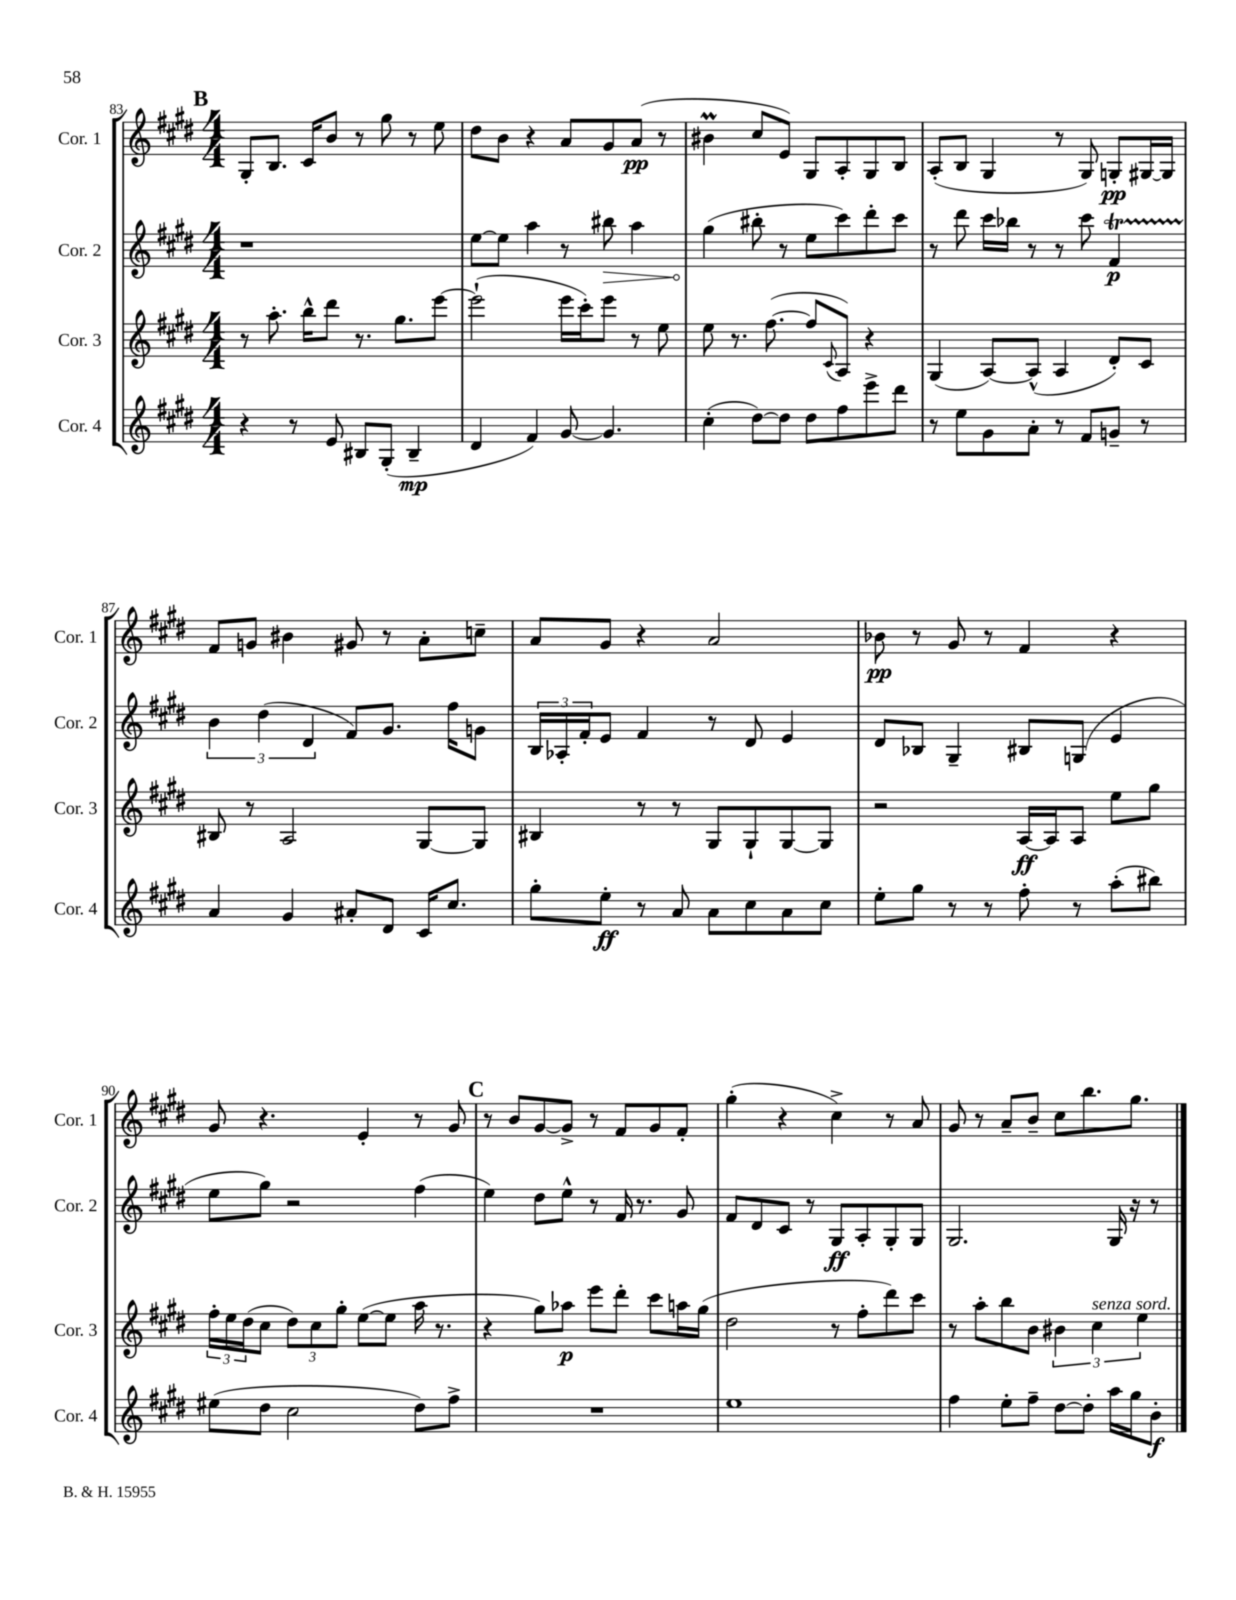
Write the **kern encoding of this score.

**kern	**dynam	**kern	**dynam	**kern	**dynam	**kern	**dynam
*part4	*part4	*part3	*part3	*part2	*part2	*part1	*part1
*staff4	*staff4	*staff3	*staff3	*staff2	*staff2	*staff1	*staff1
*I"Cor. 4	*	*I"Cor. 3	*	*I"Cor. 2	*	*I"Cor. 1	*
*I'Cor. 4	*	*I'Cor. 3	*	*I'Cor. 2	*	*I'Cor. 1	*
*clefG2	*	*clefG2	*	*clefG2	*	*clefG2	*
*k[f#c#g#d#]	*	*k[f#c#g#d#]	*	*k[f#c#g#d#]	*	*k[f#c#g#d#]	*
*M4/4	*	*M4/4	*	*M4/4	*	*M4/4	*
!!LO:REH:place=s1:t=B
=83	=83	=83	=83	=83	=83	=83	=83
4r	.	8r	.	1r	.	8G#'/L	.
.	.	8.aa'\	.	.	.	8.B/J	.
8r	.	.	.	.	.	.	.
.	.	16bb^^\KL	.	.	.	16c#/KL	.
8e/	.	8ddd#\J	.	.	.	8b/J	.
8B#X/L	.	8.r	.	.	.	8r	.
(8G#'/J	.	.	.	.	.	8gg#\	.
.	.	8.gg#\L	.	.	.	.	.
4B#~/	mp	.	.	.	.	8r	.
.	.	[8eee\J	.	.	.	8ee\	.
=84	=84	=84	=84	=84	=84	=84	=84
4d#/	.	(2eee`\]	.	[8ee\L	.	8dd#\L	.
.	.	.	.	8ee\J]	.	8b\J	.
4f#/)	.	.	.	4aa\	.	4r	.
[8g#/	.	16eee\LL	.	8r	.	8a/L	.
.	.	16ccc#'\J)	.	.	.	.	.
!	!	!	!	!	!LO:HP:b	!	!
4.g#/]	.	8eee\J	.	8bb#X\	>	8g#/	.
.	.	8r	.	4aa\	.	(8a/J	pp
.	.	8ee\	.	.	.	8r	.
=85	=85	=85	=85	=85	=85	=85	=85
(4cc#'\	.	8ee\	.	(4gg#\	.	4b#Xm\	.
.	.	8.r	.	.	.	.	.
[8dd#\L)	.	.	.	8bb#X'\	]	8cc#/L	.
.	.	([8.ff#\	.	.	.	.	.
8dd#\J]	.	.	.	8r	.	8e/J)	.
8dd#\L	.	8ff#/L]	.	8ee\L	.	8G#/L	.
.	.	8qqc#/	.	.	.	.	.
8ff#\	.	8A/J)	.	8ccc#\)	.	8A'/	.
8eee^\	.	4r	.	8ddd#'\	.	8G#/	.
8ddd#\J	.	.	.	8ccc#\J	.	8B/J	.
=86	=86	=86	=86	=86	=86	=86	=86
8r	.	(4G#/	.	8r	.	(8A'/L	.
8ee\L	.	.	.	8ddd#\	.	8B/J	.
8g#\	.	[8A/L)	.	16ccc#\LL	.	4G#/	.
.	.	.	.	16bb-X\JJ	.	.	.
8a'\J	.	(8A^^/J]	.	8r	.	.	.
8r	.	4A/	.	8r	.	8r	.
8f#/L	.	.	.	8ccc#\	.	8G#/)	.
8gn~/J	.	8d#'/L)	.	4f#T/	p	8Gn'/L	pp
8r	.	8c#/J	.	.	.	[16G#X/L	.
.	.	.	.	.	.	16G#/JJ]	.
!!LO:LB:g=z
=87	=87	=87	=87	=87	=87	=87	=87
4a/	.	8B#X/	.	6b\	.	8f#/L	.
.	.	8r	.	.	.	8gn/J	.
.	.	.	.	(6dd#\	.	.	.
4g#/	.	2A/	.	.	.	4b#X\	.
.	.	.	.	6d#/	.	.	.
8a#X'/L	.	.	.	8f#/L)	.	8g#X/	.
8d#/J	.	.	.	8.g#/J	.	8r	.
16c#/KL	.	[8G#/L	.	.	.	8a'\L	.
8.cc#/J	.	.	.	16ff#\KL	.	.	.
.	.	8G#/J]	.	8gn\J	.	8ccn~\J	.
=88	=88	=88	=88	=88	=88	=88	=88
8gg#'\L	.	4B#X/	.	24B/LL	.	8a/L	.
.	.	.	.	24A-X'/	.	.	.
.	.	.	.	24f#'/J	.	.	.
8ee'\J	ff	.	.	8e/J	.	8g#/J	.
8r	.	8r	.	4f#/	.	4r	.
8a/	.	8r	.	.	.	.	.
8a\L	.	8G#/L	.	8r	.	2a/	.
8cc#\	.	8G#`/	.	8d#/	.	.	.
8a\	.	[8G#/	.	4e/	.	.	.
8cc#\J	.	8G#/J]	.	.	.	.	.
=89	=89	=89	=89	=89	=89	=89	=89
8ee'\L	.	2r	.	8d#/L	.	8b-X\	pp
8gg#\J	.	.	.	8B-X/J	.	8r	.
8r	.	.	.	4G#~/	.	8g#/	.
8r	.	.	.	.	.	8r	.
8ff#'\	.	[16A/LL	ff	8B#X/L	.	4f#/	.
.	.	16A/J]	.	.	.	.	.
8r	.	8A/J	.	(8Gn/J	.	.	.
(8aa'\L	.	8ee\L	.	4e/	.	4r	.
8bb#X\J)	.	8gg#\J	.	.	.	.	.
!!LO:LB:g=z
=90	=90	=90	=90	=90	=90	=90	=90
(8ee#X\L	.	24ff#'\LL	.	8ee\L	.	8g#/	.
.	.	24ee\	.	.	.	.	.
.	.	(24dd#\J	.	.	.	.	.
8dd#\J	.	8cc#\J	.	8gg#\J)	.	4.r	.
2cc#\	.	12dd#\L)	.	2r	.	.	.
.	.	12cc#\	.	.	.	.	.
.	.	12gg#'\J	.	.	.	.	.
.	.	([8ee\L	.	.	.	4e'/	.
.	.	8ee\J]	.	.	.	.	.
8dd#\L)	.	16aa\	.	(4ff#\	.	8r	.
.	.	8.r	.	.	.	.	.
8ff#^\J	.	.	.	.	.	8g#/	.
!!LO:REH:place=s1:t=C
=91	=91	=91	=91	=91	=91	=91	=91
1r	.	4r	.	4ee\)	.	8r	.
.	.	.	.	.	.	8b/L	.
.	.	8gg#\L)	.	8dd#\L	.	[8g#/	.
.	.	8aa-X\J	p	8ee^^\J	.	8g#^/J]	.
.	.	8eee\L	.	8r	.	8r	.
.	.	8ddd#'\J	.	16f#/	.	8f#/L	.
.	.	.	.	8.r	.	.	.
.	.	8ccc#\L	.	.	.	8g#/	.
.	.	16aan\L	.	8g#/	.	8f#'/J	.
.	.	(16gg#\JJ	.	.	.	.	.
=92	=92	=92	=92	=92	=92	=92	=92
1ee	.	2dd#\	.	8f#/L	.	(4gg#'\	.
.	.	.	.	8d#/	.	.	.
.	.	.	.	8c#/J	.	4r	.
.	.	.	.	8r	.	.	.
.	.	8r	.	8G#/L	ff	4cc#^\)	.
.	.	8ff#'\L	.	8A'/	.	.	.
.	.	8ddd#\)	.	8G#'/	.	8r	.
.	.	8ccc#\J	.	8G#/J	.	8a/	.
=93	=93	=93	=93	=93	=93	=93	=93
4ff#\	.	8r	.	2.G#/	.	8g#/	.
.	.	8aa'\L	.	.	.	8r	.
8ee'\L	.	8bb\	.	.	.	8a~/L	.
8ff#~\J	.	8b\J	.	.	.	8b~/J	.
[8dd#\L	.	6b#X\	.	.	.	8cc#\L	.
8dd#'\J]	.	.	.	.	.	8.bb\	.
!	!	!LO:TX:a:i:t=senza sord.	!	!	!	!	!
.	.	6cc#\	.	.	.	.	.
16aa\LL	.	.	.	16G#/	.	.	.
16gg#\J	.	.	.	16r	.	8.gg#\J	.
.	.	6ee\	.	.	.	.	.
8b'\J	f	.	.	8r	.	.	.
==	==	==	==	==	==	==	==
*-	*-	*-	*-	*-	*-	*-	*-
